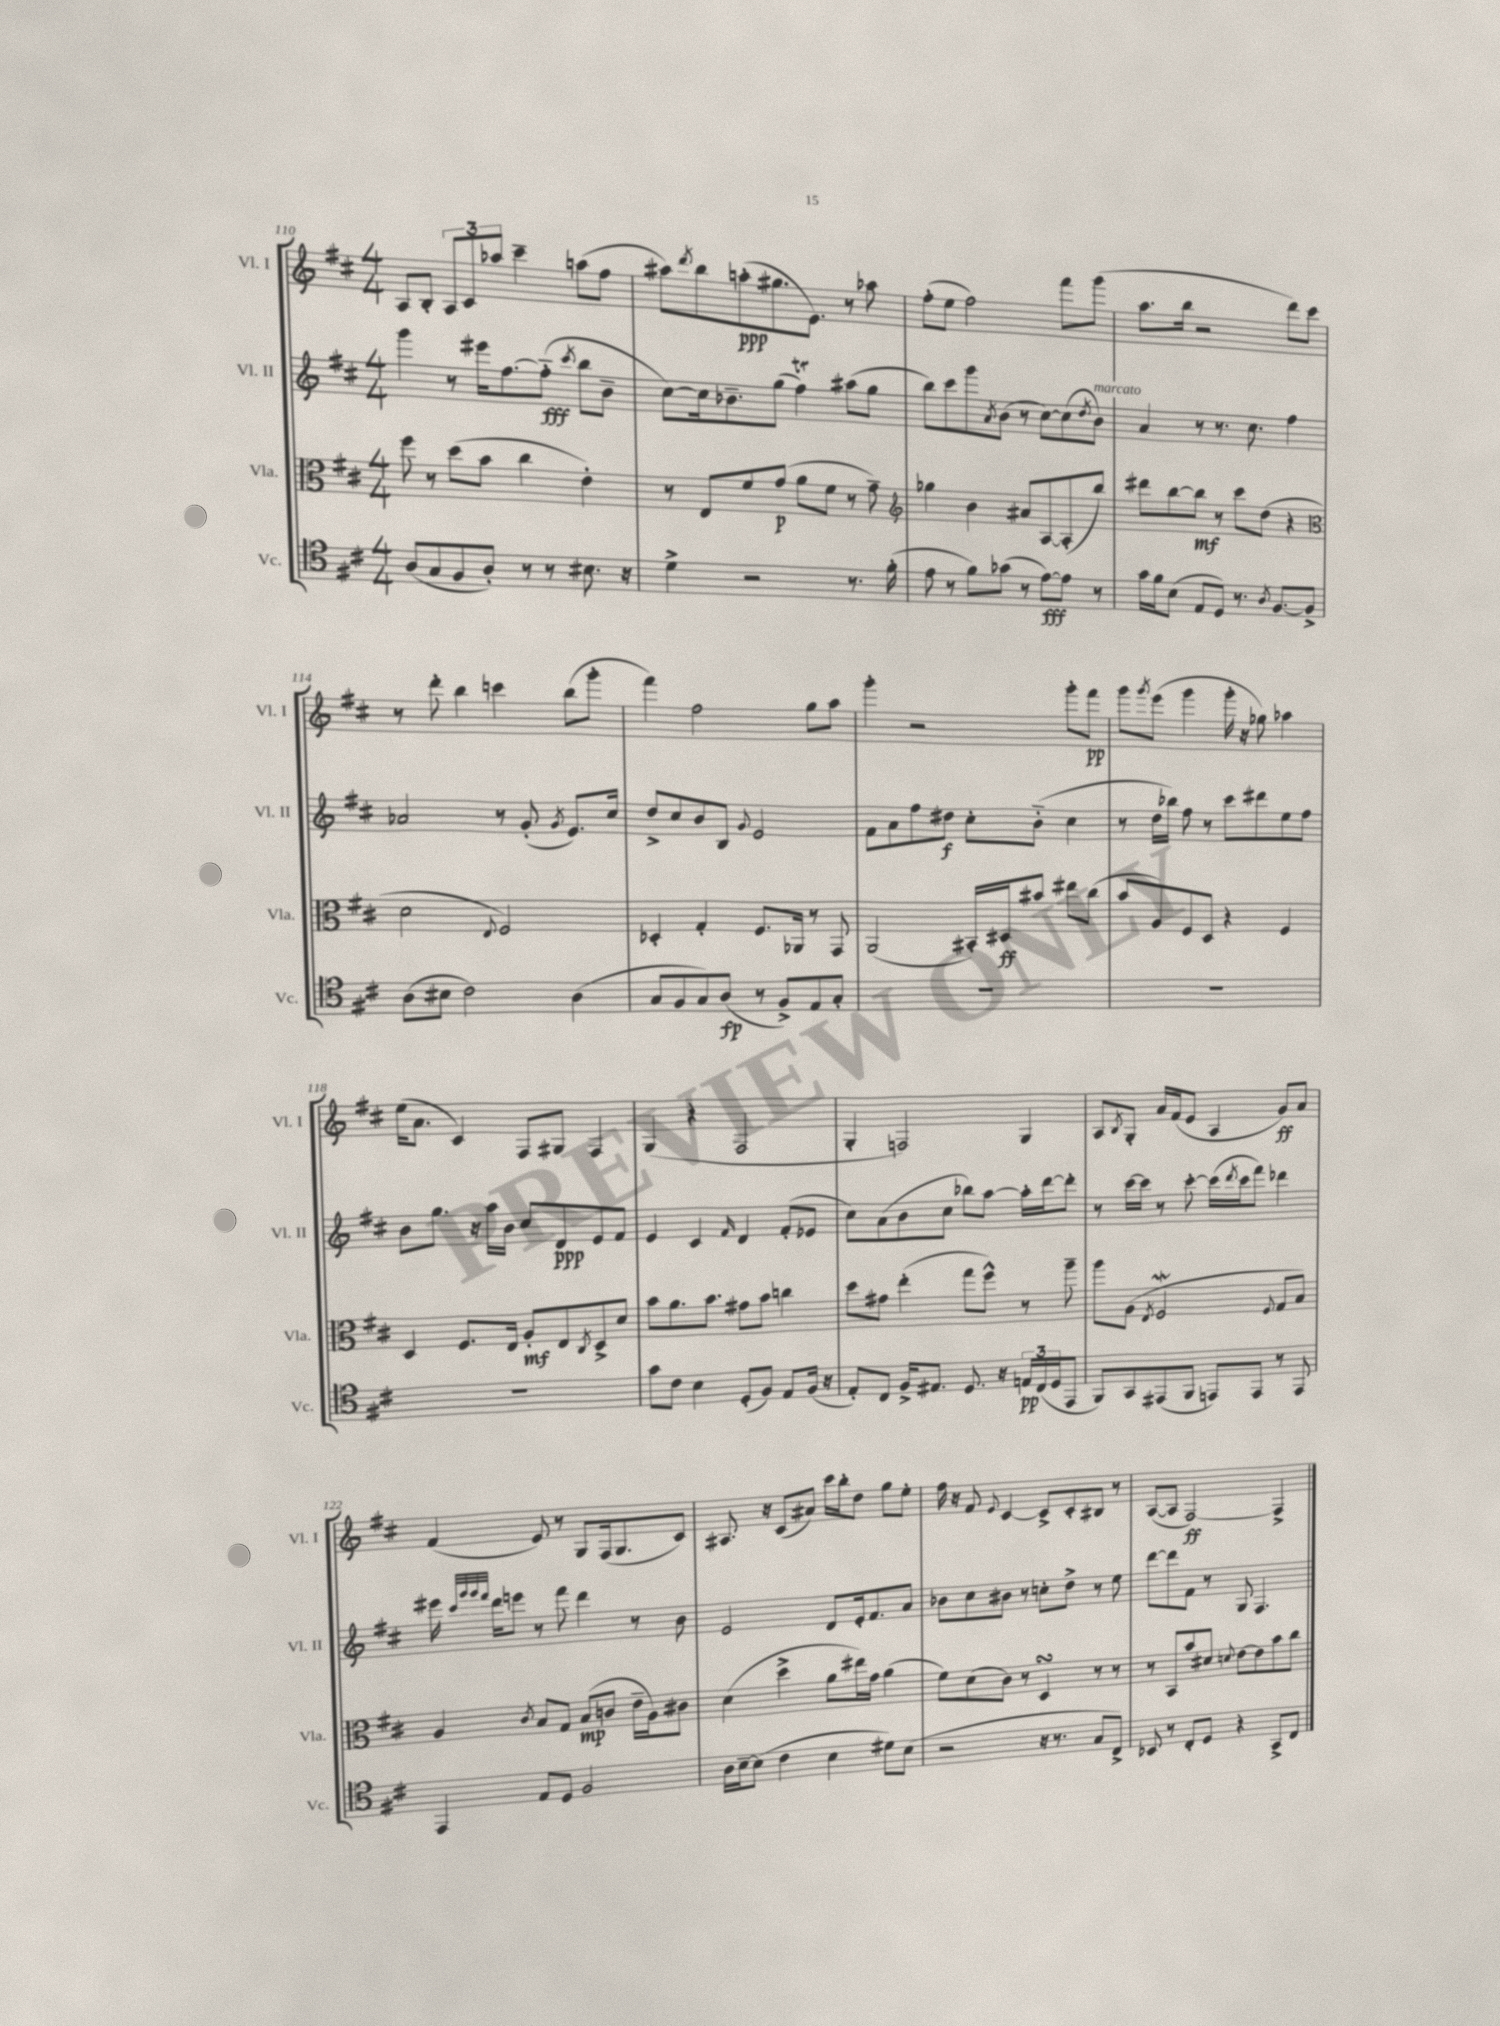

**kern	**kern	**kern	**kern
*staff4	*staff3	*staff2	*staff1
*clefC4	*clefC3	*clefG2	*clefG2
*k[f#c#]	*k[f#c#]	*k[f#c#]	*k[f#c#]
*M4/4	*M4/4	*M4/4	*M4/4
(8A/L	8ff#\	4ggg\	8A/L
8G/	8r	.	8B'/J
8F#/	(8dd\L	8r	12A/L
.	.	.	12c#/
8A'/J)	8b\J	16eee#\LK	.
.	.	.	12aa-/J
.	.	[8.ff#\	.
8r	4cc#\	.	4ccc#~\
8r	.	(8ff#'~\]J	.
.	.	8qccc#/	.
8.B#\	4e'\)	8bb\L	(8aa\L
.	.	8b~\J	8ff#\J
16r	.	.	.
=	=	=	=
4d^\	8r	[8cc#\L)	8aa#\L)
.	.	.	8qddd/
.	8E/L	16cc#\]k	8bb\
.	.	8.b-~\	.
2r	8f#/	.	(8aa'\
.	(8g/J	(8gg\J	8.gg#\
.	8a\L	4ff#\)	.
.	.	.	8.e\J)
.	8f#\J	.	.
8.r	8r	(8aa#\L	8r
.	8g~\)	8gg\J	8aa-\
(16f#'\	.	.	.
=	=	=	=
*	*clefG2	*	*
8e\	4gg-\	8bb\L)	(8ff#'\L
8r	.	8ccc#\	8ee\J
8f#\L)	4b\	8ggg\	2ff#\)
.	.	8qa/	.
(8g-\J	.	(8b\J	.
8r	8a#/L	8r	.
[8e\L)	[8A/	[8cc#\L)	.
8e\]J	(8A'/]	(8cc#\]	8fff#\L
.	.	8qdd/	.
8r	8bb/J)	8b\J)	(8ggg\J
=	=	=	=
16g\LL	8ddd#\L	4a/	8.aa\L
16f#\J	.	.	.
(8B\J	[8bb\	.	.
.	.	.	16bb\Jk
8E/L	8bb\]J	8r	2r
8D/J)	8r	8.r	.
8.r	8ccc#\L	.	.
.	.	8.cc#\	.
.	(8dd\J	.	.
8qA/	.	.	.
[8.F#/L	.	.	.
.	4r	4ff#\	8ddd\L)
8F#^/]J	.	.	8ccc#\J
=	=	=	=
*	*clefC3	*	*
(8A\L	2d\	2a-/	8r
8B#\J	.	.	8ddd'\
2c#\)	.	.	4bb\
.	8qqE/	.	.
.	2F#/)	8r	4ccc\
.	.	(8g'/	.
.	.	8qg/	.
(4A\	.	8.e/L)	(8bb\L
.	.	.	8ggg'\J
.	.	16cc#/Jk	.
=	=	=	=
8G/L	4D-'/	8dd^/L	4fff#\)
8F#/	.	8cc#/	.
8G/)	4G'/	8b/	2ff#\
(8A/J	.	8B/J	.
.	.	8qqg/	.
8r	8.F#/L	2e/	.
8F#^/L)	.	.	.
.	16AA-/Jk	.	.
8E/	8r	.	8gg\L
8G'/J	8GG/	.	8aa\J
=	=	=	=
1r	(2AA/	8f#\L	4ggg'\
.	.	8a\	.
.	.	8ff#\	2r
.	.	8dd#\J	.
.	16BB#'/LL)	8cc#'\L	.
.	16D#/J	.	.
.	8b#/J	(8b'~\J	.
.	8ee#\L	4cc#\	8ggg'\L
.	(8cc#\J	.	8fff#\J
=	=	=	=
1r	8b/L	8r	8ggg\L
.	.	.	8qggg/
.	8A/)	16dd\LL	(8eee\J
.	.	16bb-\JJ)	.
.	8F#/	8ff#\	4ggg\
.	8D/J	8r	.
.	4r	8ccc#\L	16ggg'\
.	.	.	16r
.	.	8ddd#\	8gg-\)
.	4F#/	8ee\	4aa-\
.	.	8ff#\J	.
=	=	=	=
1r	4D/	8b\L	(16ee\LK
.	.	.	8.a\J
.	.	8.gg\J	.
.	8.F#/L	.	4c#/)
.	.	16r	.
.	.	16aa\LL	.
.	16E/Jk	16b\JJ	.
.	8A'/L	8cc#/L	8F#/L
.	8E/	8d/	8G#/J
.	8qC#/	.	.
.	8D^/	8e/	4F#/
.	8d/J	8f#/J	.
=	=	=	=
8g\L	8b\L	4e/	(4G/
8c#\J	8.a\	.	.
4B\	.	4c#/	4r
.	8.b\J	.	.
.	.	16qqf#/	.
(8D'/L	8g#\L	4d/	2F#/
8F#/J)	8b\J	.	.
8E/L	4cc\	(8f#'/L	.
(16F#/Jk	.	8e-/J	.
16r	.	.	.
=	=	=	=
8E'/L)	8dd\L	8cc#\L)	4G'/
8C#/J	8g#\J	(8a\	.
16F#^/LK	(4ee'\	8b\	2F/)
8.E#/J	.	.	.
.	.	8cc#\J	.
8.D/	8gg\L	8bb-\L)	.
.	8ff#^^\J)	[8aa\J	.
16r	.	.	.
24E/LL	8r	16aa'\]LL	4G/
(24C#/	.	.	.
.	.	[16ddd\J	.
24D/J	.	.	.
8EE/J	8aa~\	8ddd'\]J	.
=	=	=	=
8FF#/L)	8aa\L	8r	8A/L
.	.	.	8qB/
8GG/	(8A\J	[16ccc#\LL	8G'/J
.	.	16ccc#\]JJ	.
.	8qE/	.	.
(8EE#/	2F#/	8r	16a/LL
.	.	.	(16f#/J
8FF#/J	.	[8ccc#'\	8e/J
8EE/L)	.	(16ccc#\]LL	4A/
.	.	8qddd/	.
.	.	16ccc#\J	.
8EE/J	.	8fff#\J)	.
.	8qqF#/	.	.
8r	8G/L	4ddd-\	8g/L)
8EE/	8B/J)	.	8a/J
=	=	=	=
4EE/	4A/	16eee#\	(4f#/
.	.	32qqccc#/LLL	.
.	.	32qqggg/	.
.	.	32qqggg/	.
.	.	32qqfff#/JJJ	.
.	.	16ddd\LK	.
.	.	8eee\J	.
.	8qc#/	.	.
8E/L	8B/L	8r	8e/)
8D/J	8G/J	8fff#\	8r
2F#/	(8B/L	4ddd\	8G/L
.	8c/J	.	(16F#/k
.	.	.	8.G/
.	16e~\LL	8r	.
.	16A\J)	.	.
.	8c#\J	8b\	8c#/J)
=	=	=	=
16A\LL	(4d\	2e/	8.A#/
[16B~\J	.	.	.
(8B\]J	.	.	.
.	.	.	16r
4c#\	4dd^\	.	(8c#/L
.	.	.	8a#/J)
4B\	8a\L	8d/L	16ccc#\LL
.	.	.	16bb'\J
.	16ee#\L)	16e'/k	8dd\J
.	16g\JJ	8.f#/	.
8d#\L)	(4a\	.	8gg\L
(8B\J	.	8a/J	8ee'\J
=	=	=	=
2r	8f#\L)	8b-\L	16ff#\
.	.	.	16r
.	(8d\	8cc#\	8f#/
.	.	.	8qqe/
.	8c#\J)	8b#\J	[4c#/
.	8r	8r	.
16r	4D/	8cc'\L	8c#^/]L
8.r	.	.	.
.	.	8dd^\J	8c#'/
8G/L	8r	8r	8B#/J
8C#^/J)	8r	8ee\	8r
=	=	=	=
8BB-/	8r	[8ddd\L	([8A/L
8r	8BB/L	8ddd\]	8A/]J
8C#'/L	8b/	8f#\J	[2F#/)
8D/J	8d#/J	8r	.
.	8qqd/	.	.
4r	[8e\L	8G/	.
.	8e\]	4.F#/	.
8GG^/L	8b\	.	4F#^/]
8C#/J	8cc#\J	.	.
==	==	==	==
*-	*-	*-	*-
